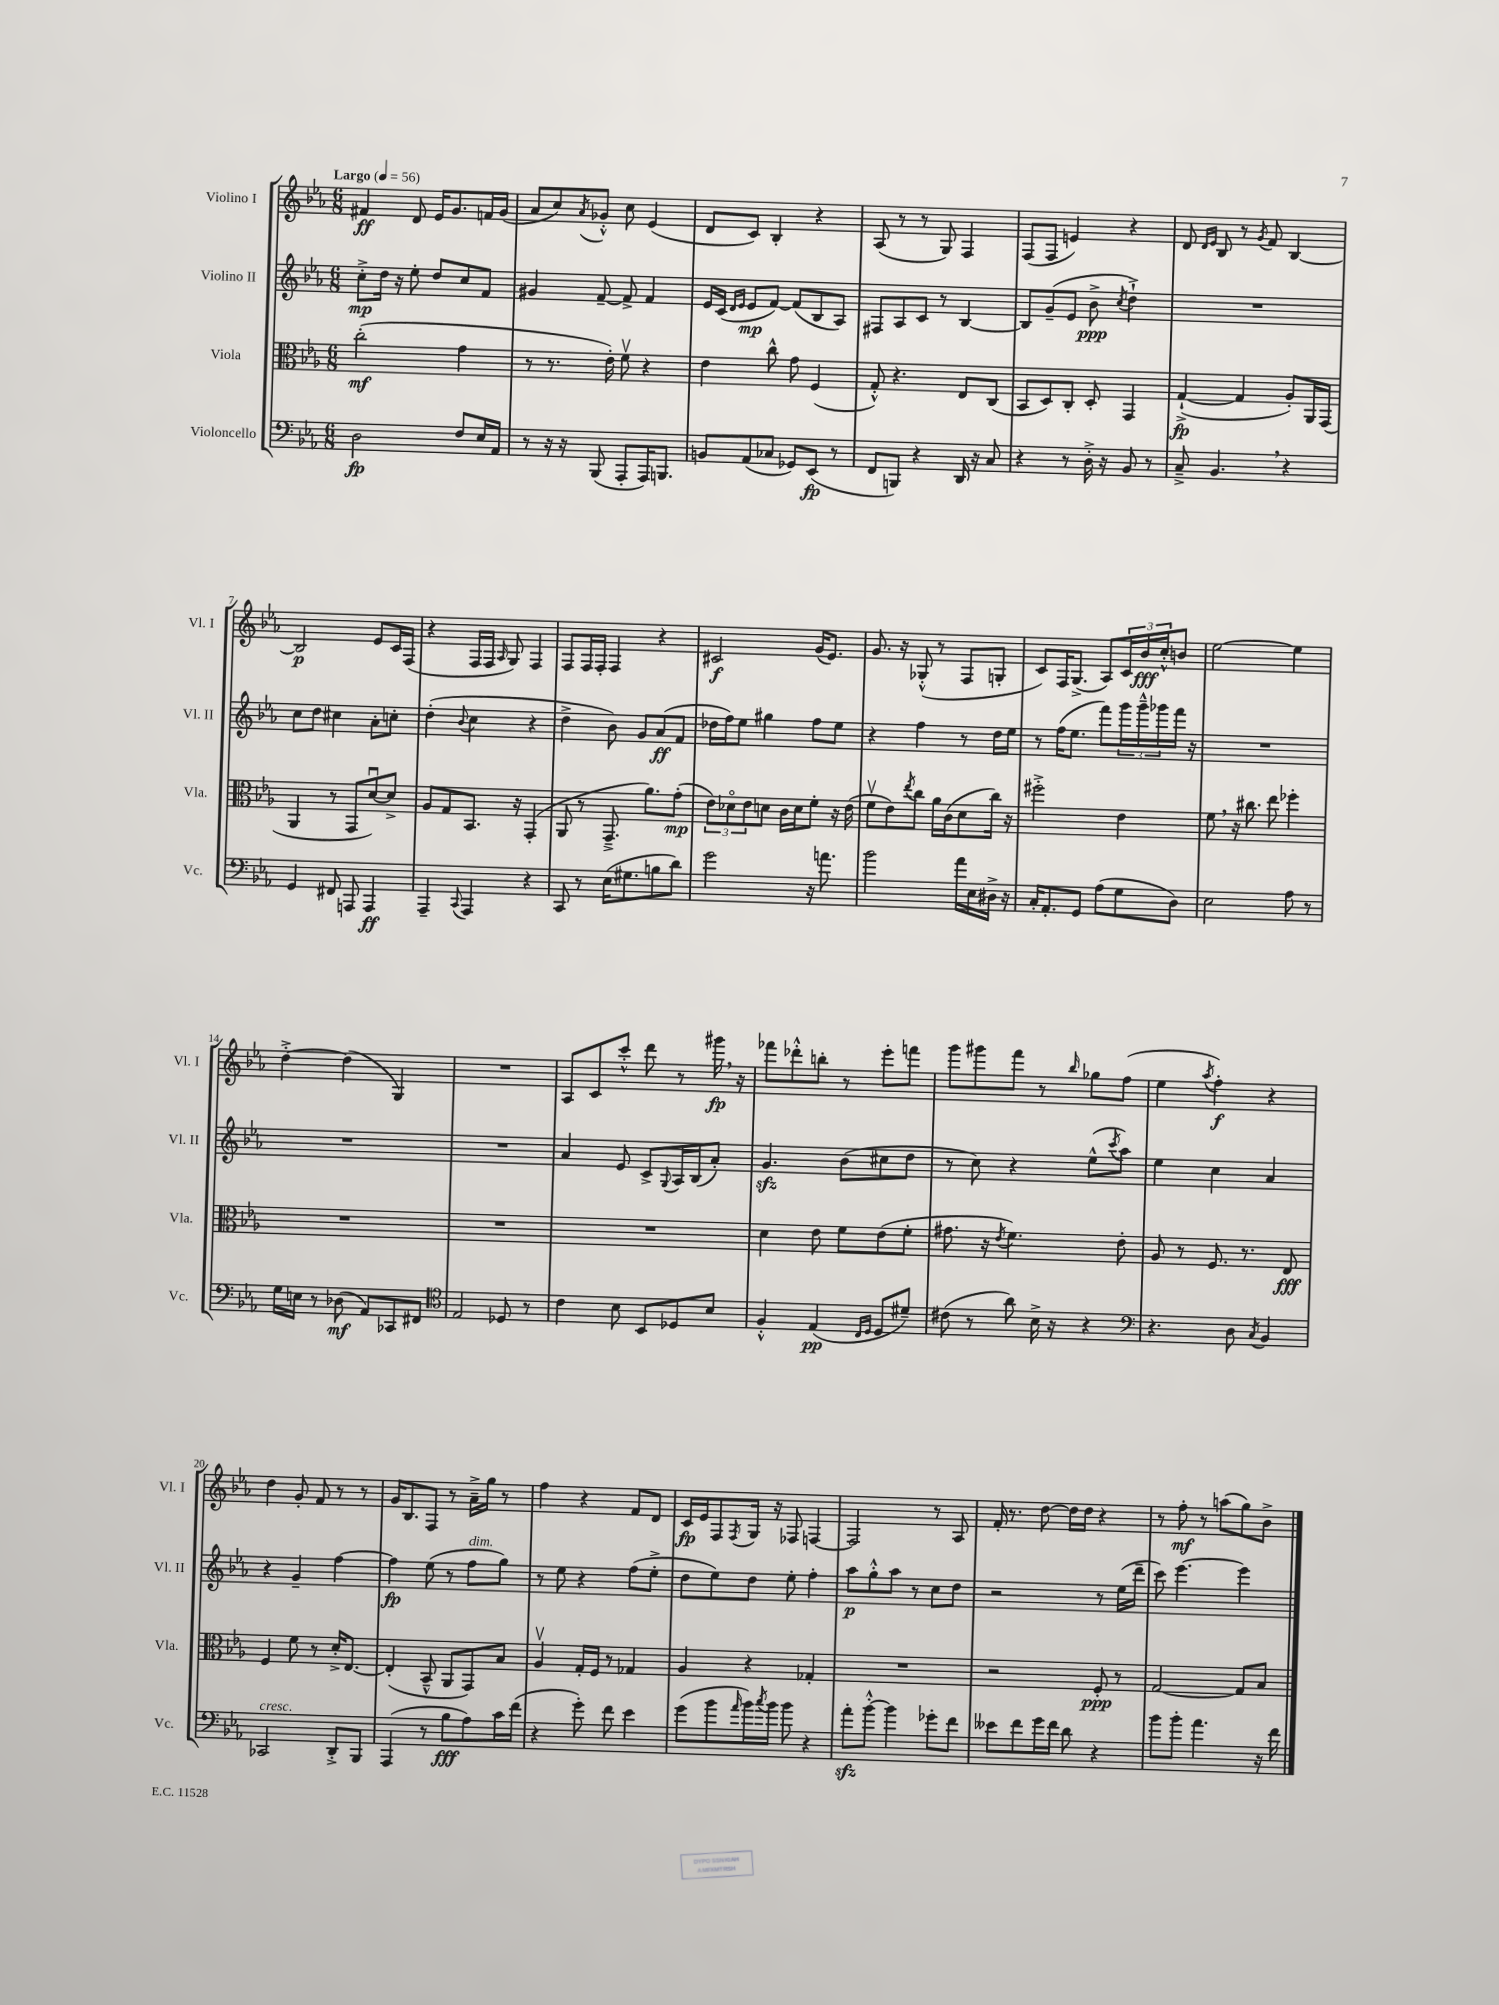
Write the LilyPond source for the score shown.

<<
\new StaffGroup <<
\new Staff = "s0" \with { instrumentName = "Violino I" shortInstrumentName = "Vl. I" } {
    \clef treble \key ees \major \numericTimeSignature \time 6/8 \tempo "Largo" 4 = 56
    fis'4\ff d'8 ees'16 g'8. f'16 g'16( |
    aes'8 c''8) \acciaccatura { aes'8 } ges'8-.-^ c''8 ees'4( |
    d'8 c'8) bes4-. r4 |
    aes8( r8 r8 g8) f4 |
    f8( f8 e'4) r4 |
    d'8 \grace { d'16 ees'16 } bes8 r8 \acciaccatura { g'8 } f'8 bes4~ |
    bes2\p ees'8 c'16 f16( |
    r4 f16 f16 \grace { aes16 } g8) f4 |
    f8 f16 f16-. f4 r4 |
    cis'2\f g'16( ees'8.) |
    g'8. r16 ges8-.-^( r8 f8 g8-. |
    c'8) f16 g8.->( aes8) \tuplet 3/2 { c'16 bes'16\fff c''16-.-^ } b'8 |
    ees''2~ ees''4 |
    d''4~-.-> d''4( g4) |
    R2. |
    aes8 c'8 c'''8-.-^ d'''8 r8 gis'''16\fp \breathe r16 |
    fes'''8 des'''8-.-^ b''8-. r8 ees'''8-. f'''8 |
    g'''8 gis'''8 f'''8 r8 \grace { bes''16 } ges''8 f''8( |
    ees''4 \acciaccatura { aes''8 } f''4-.\f) r4 |
    d''4 g'8-. f'8 r8 r8 |
    g'16 bes8. f8 r8 aes'16---> g''16 r8 |
    f''4 r4 f'8 d'8 |
    c'16\fp ees'16 f8 \acciaccatura { f8 } g16 r16 fes8 f4~ |
    f2 r8 aes8 |
    f'16-. r8. d''8~ d''16 d''16 r4 |
    r8 f''8-.\mf r8 a''8( g''8) bes'8-> \bar "|." |
}
\new Staff = "s1" \with { instrumentName = "Violino II" shortInstrumentName = "Vl. II" } {
    \clef treble \key ees \major \numericTimeSignature \time 6/8
    c''8-.->\mp d''16 r16 ees''8-. d''8 c''8 f'8 |
    gis'4 f'8~-- f'8-> f'4 |
    ees'16 c'16( \grace { d'16 ees'16 } ees'8\mp f'8~) f'8( bes8 aes8) |
    fis8 aes8 c'8 r8 bes4~ |
    bes8 g'8--( ees'8 bes'8->\ppp \acciaccatura { c''8 } d''4-!->) |
    R2. |
    c''8 d''8 cis''4 aes'8-. c''8-. |
    d''4-.( \appoggiatura { bes'8 } c''4 r4 |
    d''4-> bes'8) g'8 aes'8\ff( f'8 |
    des''16 f''16) ees''8 gis''4 f''8 ees''8 |
    r4 f''4 r8 d''16 ees''16 |
    r8 f''16( ees''8. f'''8) \tuplet 3/2 { g'''16 g'''16---^ ges'''16 } f'''16 r16 |
    R2. |
    R2. |
    R2. |
    aes'4 ees'8 c'8-> \appoggiatura { g8 } aes16 bes16( aes'8-.) |
    g'4.\sfz bes'8( cis''8 d''8 |
    r8 c''8) r4 ees''8-^( \acciaccatura { c'''8 } aes''8) |
    ees''4 c''4 aes'4 |
    r4 g'4-- f''4~ |
    f''4\fp ees''8( r8 f''8^\markup { \italic "dim." } g''8) |
    r8 ees''8 r4 f''8( ees''8-.-> |
    d''8 ees''8) d''8 ees''8-. f''4-. |
    aes''8\p g''8-.-^ aes''8 r8 c''8 d''8 |
    r2 r8 ees''16( d'''16-- |
    c'''8) ees'''4.~ ees'''4 \bar "|." |
}
\new Staff = "s2" \with { instrumentName = "Viola" shortInstrumentName = "Vla." } {
    \clef alto \key ees \major \numericTimeSignature \time 6/8
    c''2-.\mf( g'4 |
    r8 r8. ees'16-.) f'8\upbow r4 |
    ees'4 c''8-^ g'8 f4( |
    g8-.-^) r4. ees8 c8( |
    bes,8 d8) c8-. d8-. g,4 |
    g4~-!->\fp( g4 aes8-.) aes,16 g,16( |
    aes,4 r8 g,8 d'8~\downbow) d'8-> |
    aes8 g8 bes,8. r16 g,4-.( |
    aes,8 r8 g,8.---> aes'8.) g'8-.\mp( |
    \tuplet 3/2 { ees'8) des'8\flageolet ees'8 } d'8 c'16 d'16 f'8-. r16 ees'16( |
    f'8\upbow ees'8) \acciaccatura { ees''8 } c''8 aes'16 c'16( d'8 c''16) r16 |
    fis''2-.-> ees'4 |
    f'8 \breathe r16 cis''8. ees''8 fes''4-. |
    R2. |
    R2. |
    R2. |
    d'4 ees'8 f'8 ees'8( f'8-. |
    gis'8. r16 \acciaccatura { ees'8 } f'4.) ees'8-. |
    aes8 r8 f8. r8. ees8\fff |
    f4 f'8 r8 d'16-.-> ees8.~ |
    ees4-.( bes,8---^ aes,8 g,8) bes8 |
    aes4\upbow g16-. f16 r8 ges4 |
    aes4 r4 ges4-. |
    R2. |
    r2 f8-.\ppp r8 |
    g2~ g8 bes8 \bar "|." |
}
\new Staff = "s3" \with { instrumentName = "Violoncello" shortInstrumentName = "Vc." } {
    \clef bass \key ees \major \numericTimeSignature \time 6/8
    d2\fp f8 ees16 aes,16 |
    r8 r16 r16 bes,,8( aes,,8-. aes,,16) b,,8. |
    b,8 aes,8( ces8 ges,8) ees,8\fp( r8 |
    f,8 b,,8) r4 d,16 r16 c8 |
    r4 r8 d16-.-> r16 bes,8 r8 |
    c8---> bes,4. \breathe r4 |
    g,4 fis,8 a,,8 a,,4\ff |
    aes,,4-- \appoggiatura { c,8 } aes,,4 r4 |
    c,8 r8 ees16( gis8. b8 d'8) |
    g'2 r16 a'8. |
    bes'2 aes'16 ees16 dis16-> r16 |
    c16-. aes,8.-. g,8 aes8( g8 d8) |
    ees2 aes8 r8 |
    g16 e16 r8 des8\mf( aes,8) ces,8 fis,8 |
    \clef tenor ees2 des8 r8 |
    c'4 bes8 bes,8 des8 bes8 |
    f4-.-^ ees4\pp( \grace { c16 d16 } d8 dis'8--) |
    cis'8( r8 aes'8) bes16-> r16 r4 |
    \clef bass r4. d8 \acciaccatura { c8 } bes,4 |
    ces,2^\markup { \italic "cresc." } d,8-.-> bes,,8 |
    aes,,4( r8 bes8\fff aes8) c'16 f'16( |
    r4 g'8-.) f'8 ees'4 |
    g'8( bes'8 \grace { aes'16 } bes'16) \acciaccatura { c''8 } bes'16 bes'8 r4 |
    aes'8-.\sfz bes'8~-.-^ bes'4 ges'8-. f'8 |
    eeses'8 f'8 g'16 f'16 d'8 r4 |
    bes'8 bes'8-. aes'4. r16 f'16 \bar "|." |
}
>>
>>
